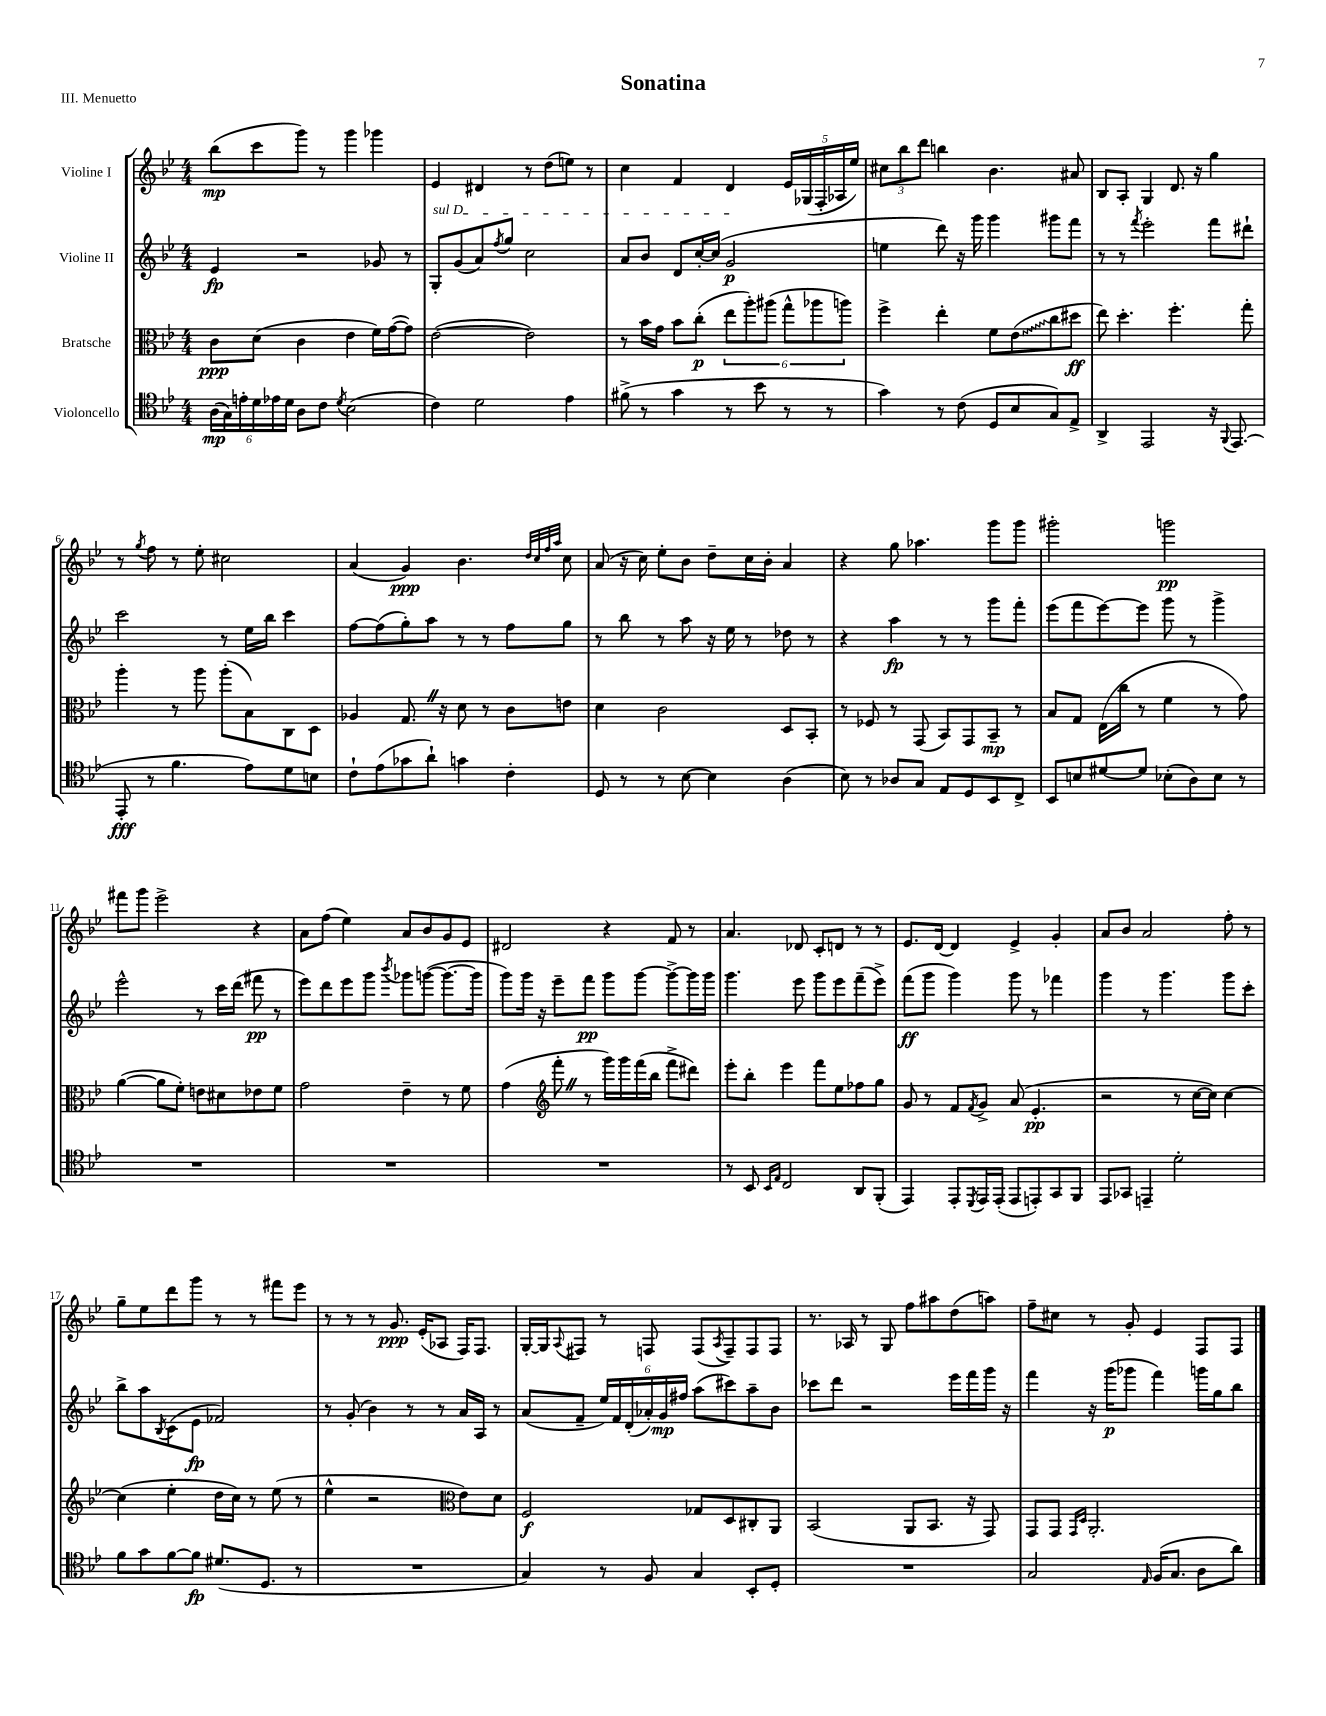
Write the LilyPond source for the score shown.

\header { title = "Sonatina" piece = "III. Menuetto" }
<<
\new StaffGroup <<
\new Staff = "s0" \with { instrumentName = "Violine I" } {
    \clef treble \key bes \major \numericTimeSignature \time 4/4
    bes''8\mp( c'''8 g'''8) r8 g'''4 ges'''4 |
    ees'4 dis'4 r8 d''8( e''8) r8 |
    c''4 f'4 d'4 \tuplet 5/4 { ees'16 ges16( f16-. aes16 ees''16) } |
    \tuplet 3/2 { cis''8 bes''8 d'''8 } b''4 bes'4. ais'8 |
    bes8 a8-. g4 d'8. r16 g''4 |
    r8 \acciaccatura { g''8 } f''8 r8 ees''8-. cis''2 |
    a'4( g'4\ppp) bes'4. \grace { d''32 c''32 f''32 a''32 } c''8 |
    a'8( r16 c''16) ees''8-. bes'8 d''8-- c''16 bes'16-. a'4 |
    r4 g''8 aes''4. g'''8 g'''8 |
    gis'''2-. g'''2\pp |
    fis'''8 g'''8 ees'''2-> r4 |
    a'8 f''8( ees''4) a'8 bes'8 g'8 ees'8 |
    dis'2 r4 f'8 r8 |
    a'4. des'8 c'8-. d'8 r8 r8 |
    ees'8. d'16~ d'4 ees'4-> g'4-. |
    a'8 bes'8 a'2 f''8-. r8 |
    g''8-- ees''8 d'''8 g'''8 r8 r8 fis'''8 ees'''8 |
    r8 r8 r8 g'8.\ppp ees'16-.( aes8 f16) f8. |
    g16~-. g16 \appoggiatura { a8 } fis8 r8 f8 f8( \acciaccatura { a8 } f8--) f8 f8 |
    r8. aes16 r8 g8 f''8 ais''8 d''8( a''8) |
    f''8-- cis''8 r8 g'8-. ees'4 f8 f8 \bar "|." |
}
\new Staff = "s1" \with { instrumentName = "Violine II" } {
    \clef treble \key bes \major \numericTimeSignature \time 4/4
    ees'4\fp r2 ges'8 r8 |
    \once \override TextSpanner.bound-details.left.text = \markup { \italic "sul D" } g8-.\startTextSpan g'8( a'8) \acciaccatura { f''8 } g''8 c''2 |
    a'8 bes'8 d'8 c''16~-. c''16( g'2\p\stopTextSpan |
    e''4 d'''8) r16 g'''16 g'''4 gis'''8 f'''8 |
    r8 r8 \acciaccatura { f'''8 } ees'''2-. f'''8 dis'''8-! |
    c'''2 r8 ees''16 bes''16 c'''4 |
    f''8~ f''8( g''8-.) a''8 r8 r8 f''8 g''8 |
    r8 bes''8 r8 a''8 r16 ees''16 r8 des''8 r8 |
    r4 a''4\fp r8 r8 g'''8 f'''8-. |
    ees'''8( f'''8 ees'''8~) ees'''8 g'''8 r8 g'''4-> |
    ees'''2-^ r8 c'''16 d'''16( fis'''8\pp r8 |
    ees'''8) d'''8 ees'''8 g'''8 \acciaccatura { bes'''8 } ges'''8 g'''8~( g'''8.~ g'''16 |
    g'''8) g'''16 r16 ees'''8-- f'''8\pp g'''8 g'''8~ g'''8~-> g'''16 g'''16 |
    g'''4. ees'''8 g'''8 ees'''8 f'''8--( ees'''8->) |
    f'''8\ff( g'''8 g'''4) g'''8 r8 fes'''4 |
    g'''4 r8 g'''4. g'''8 c'''8-. |
    bes''8-> a''8 \acciaccatura { bes8 } c'8( ees'8\fp fes'2) |
    r8 g'8-.( bes'4) r8 r8 a'16 a16 r8 |
    a'8( f'8-- \tuplet 6/4 { ees''16) f'16 d'16-.( aes'16-.) g'16\mp fis''16 } a''8( cis'''8) a''8-- bes'8 |
    ces'''8 d'''8 r2 ees'''16 f'''16 g'''16 r16 |
    f'''4 r16 g'''16\p( ges'''8 f'''4) g'''16 g''16 bes''8 \bar "|." |
}
\new Staff = "s2" \with { instrumentName = "Bratsche" } {
    \clef alto \key bes \major \numericTimeSignature \time 4/4
    c'8\ppp d'8( c'4 ees'4 f'16) g'16~( g'8) |
    ees'2~( ees'2) |
    r8 bes'16 g'16 bes'8 c''8-.\p( \tuplet 6/4 { ees''8 a''8-.) ais''8( g''8-^ aes''8 a''8) } |
    f''4-> ees''4-. f'8 \once \override Glissando.style = #'zigzag ees'8\glissando( c''8 dis''8\ff |
    ees''8) d''4.-. f''4.-. g''8-. |
    a''4-. r8 a''8 a''8-.( bes8) c8 d8 |
    aes4 g8. \once \override BreathingSign.text = \markup { \musicglyph "scripts.caesura.straight" } \breathe r16 d'8 r8 c'8 e'8 |
    d'4 c'2 d8 bes,8-. |
    r8 fes8 r8 g,8( bes,8) g,8 bes,8--\mp r8 |
    bes8 g8 ees16( c''16 r8 f'4 r8 g'8) |
    a'4~( a'8 f'8-.) e'8 dis'8 ees'8 f'8 |
    g'2 ees'4-- r8 f'8 |
    g'4( \clef treble f'''8-. \once \override BreathingSign.text = \markup { \musicglyph "scripts.caesura.straight" } \breathe r8 g'''16) g'''16 f'''16( bes''16 f'''8-> dis'''8) |
    ees'''8-. bes''8-. ees'''4 f'''8 ees''8 fes''8 g''8 |
    g'8 r8 f'8 \acciaccatura { f'8 } g'8-> a'8( ees'4.-.\pp |
    r2 r8 c''16~ c''16) c''4~ |
    c''4( ees''4-. d''16 c''16) r8 ees''8( r8 |
    ees''4-^ r2 \clef alto ees'8) d'8 |
    f2\f ges8 d8 cis8-. a,8 |
    bes,2( a,8 bes,8. r16 g,8) |
    g,8 g,8 \grace { g,16 d16 } a,2.-. \bar "|." |
}
\new Staff = "s3" \with { instrumentName = "Violoncello" } {
    \clef tenor \key bes \major \numericTimeSignature \time 4/4
    \tuplet 6/4 { a16\mp( g16) e'16-. d'16 ees'16 d'16 } a8 c'8 \acciaccatura { d'8 } bes2( |
    c'4) d'2 ees'4 |
    fis'8->( r8 g'4 r8 bes'8 r8 r8 |
    g'4) r8 c'8( d8 bes8 g8) ees8-> |
    a,4-> ees,2 r16 \appoggiatura { f,8 } ees,8.( |
    ees,8-.\fff r8 f'4. ees'8) d'8 b8 |
    c'8-! ees'8( ges'8 a'8-!) g'4 c'4-. |
    d8 r8 r8 bes8~ bes4 a4( |
    bes8) r8 aes8 g8 ees8 d8 bes,8 c8-> |
    bes,8 b8 dis'8~ dis'8 bes8-.( a8) bes8 r8 |
    R1 |
    R1 |
    R1 |
    r8 bes,8 \grace { bes,16 ees16 } c2 a,8 f,8-.( |
    ees,4) ees,8-. \acciaccatura { d,8 } ees,16 ees,16-.( ees,8 e,8-.) g,8 f,8 |
    ees,8 ges,8 e,4-- d'2-. |
    f'8 g'8 f'8~ f'8\fp dis'8.( d8. r8 |
    R1 |
    g4) r8 f8 g4 bes,8-. d8-. |
    R1 |
    g2 \grace { ees16 } f16( g8. a8 a'8) \bar "|." |
}
>>
>>
